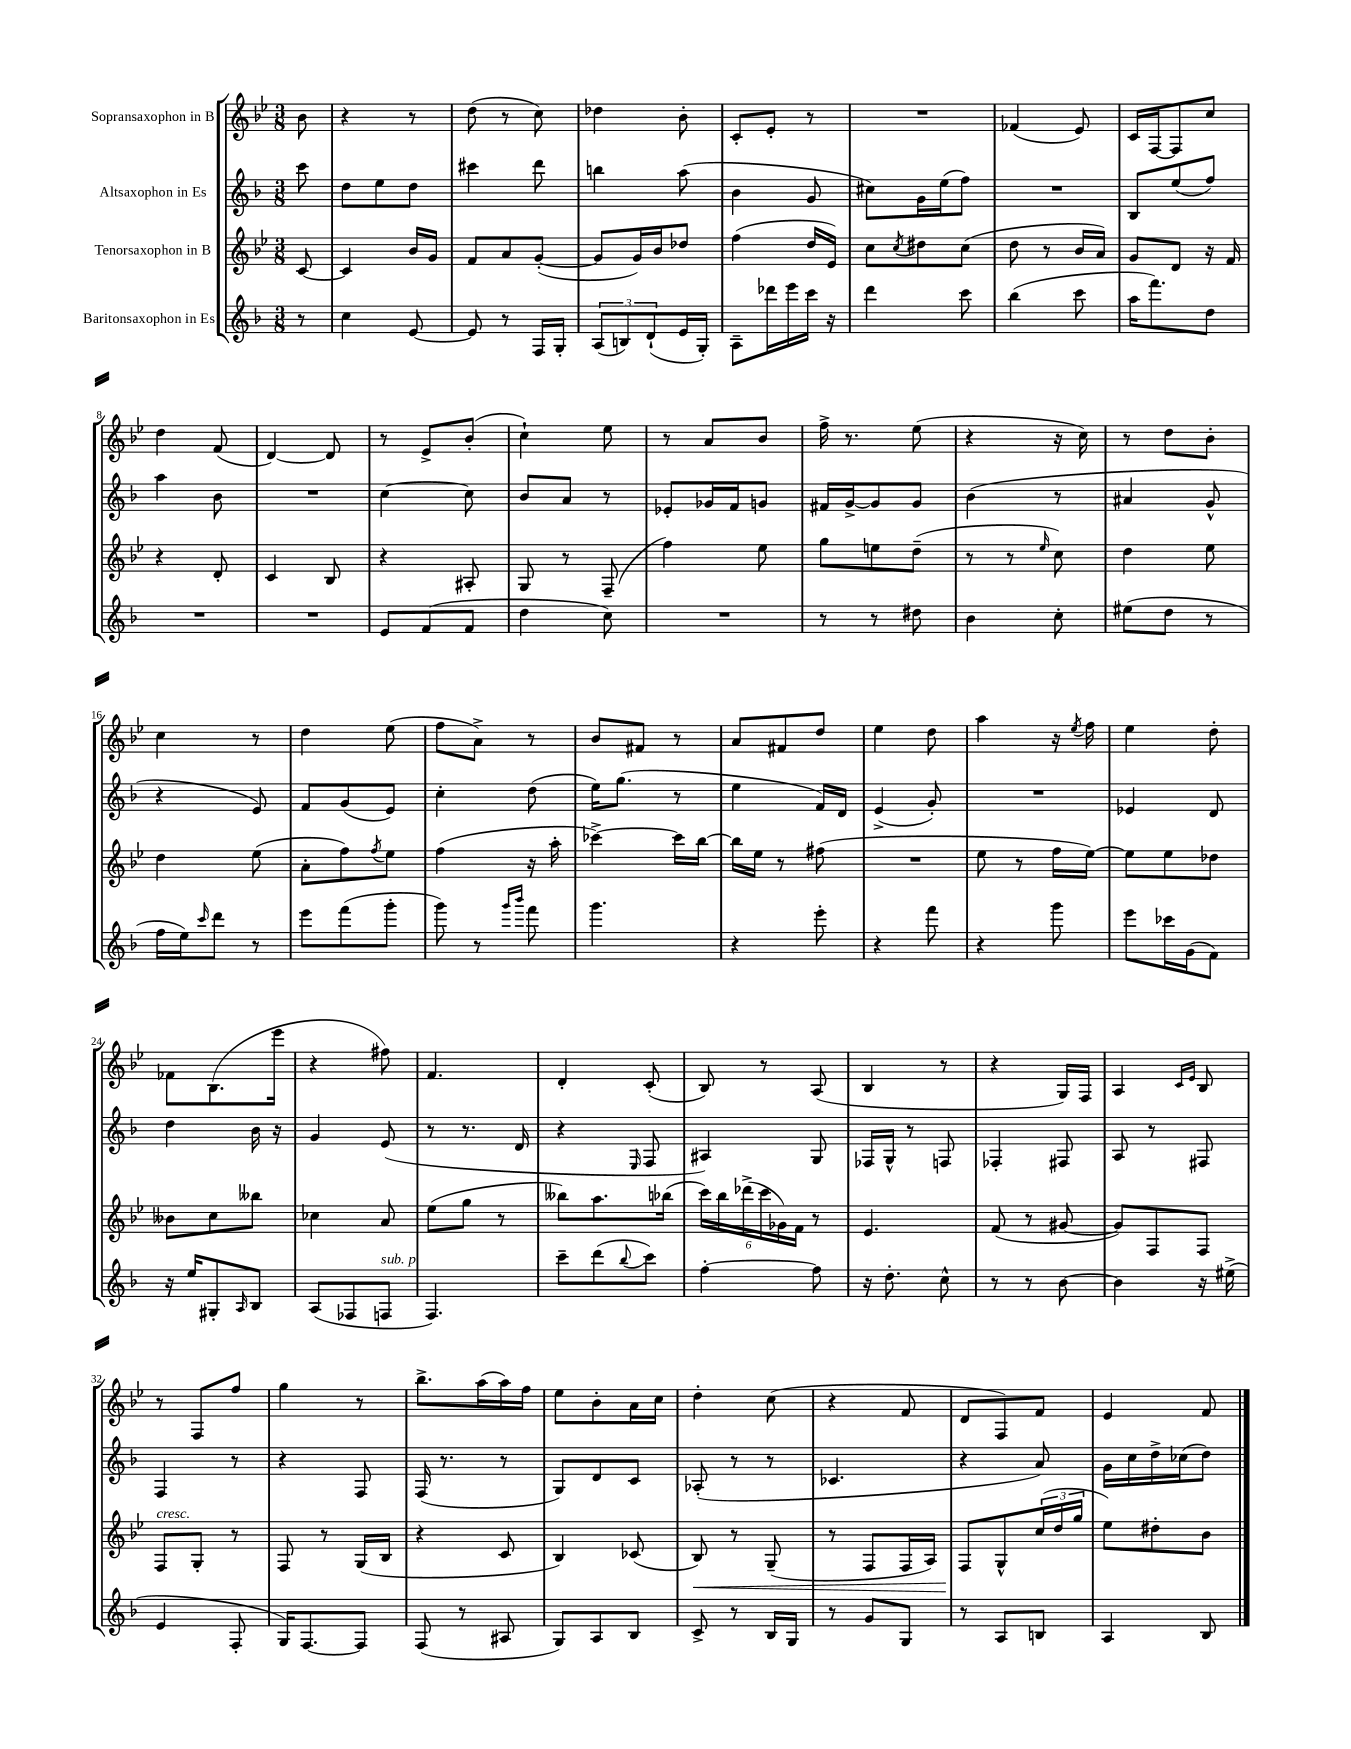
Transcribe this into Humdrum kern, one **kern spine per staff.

**kern	**kern	**kern	**kern
*staff4	*staff3	*staff2	*staff1
*clefG2	*clefG2	*clefG2	*clefG2
*k[b-]	*k[b-e-]	*k[b-]	*k[b-e-]
*M3/8	*M3/8	*M3/8	*M3/8
8r	[8c	8ccc	8b-
=	=	=	=
4cc	4c]	8dd	4r
.	.	8ee	.
[8e	16b-	8dd	8r
.	16g	.	.
=	=	=	=
8e]	8f	4ccc#	(8dd
8r	8a	.	8r
16F	([8g'	8ddd	8cc)
16G'	.	.	.
=	=	=	=
(12A	8g]	4bb	4dd-
12B)	.	.	.
.	16g)	.	.
(12d`	.	.	.
.	16b-	.	.
16e	8dd-	(8aa	8b-'
16G')	.	.	.
=	=	=	=
8A~	(4ff	4b-	8c'
16ddd-	.	.	8e-'
16eee	.	.	.
16ccc	16dd	8g	8r
16r	16e-)	.	.
=	=	=	=
4ddd	8cc	8cc#)	4.r
.	8qcc	.	.
.	8dd#	16g	.
.	.	(16ee	.
8ccc	(8cc	8ff)	.
=	=	=	=
(4bb-	8dd	4.r	(4f-
.	8r	.	.
8ccc	16b-	.	8e-)
.	16a)	.	.
=	=	=	=
16aa	8g	8B-	16c
8.fff)	.	.	[16F
.	8d	(8ee	8F]
8dd	16r	8ff)	8cc
.	16f	.	.
=	=	=	=
4.r	4r	4aa	4dd
.	8d'	8b-	(8f
=	=	=	=
4.r	4c	4.r	[4d)
.	8B-	.	8d]
=	=	=	=
8e	4r	[4cc	8r
(8f	.	.	8e-^
8f	8A#'	8cc]	(8b-'
=	=	=	=
4dd	8G	8b-	4cc`)
.	8r	8a	.
8cc)	(8F~	8r	8ee-
=	=	=	=
4.r	4ff)	8e-'	8r
.	.	16g-	8a
.	.	16f	.
.	8ee-	8g	8b-
=	=	=	=
8r	8gg	16f#	16ff^
.	.	[16g^	8.r
8r	8ee	8g]	.
8dd#	(8dd~	8g	(8ee-
=	=	=	=
4b-	8r	(4b-	4r
.	8r	.	.
.	16qqee-	.	.
8cc'	8cc)	8r	16r
.	.	.	16cc)
=	=	=	=
(8ee#	4dd	4a#	8r
8dd	.	.	8dd
8r	8ee-	8g^^	8b-'
=	=	=	=
16ff	4dd	4r	4cc
16ee)	.	.	.
16qqccc	.	.	.
8ddd	.	.	.
8r	(8ee-	8e)	8r
=	=	=	=
8eee	8a'	8f	4dd
(8fff	8ff)	(8g	.
.	8qff	.	.
8ggg'	8ee-	8e)	(8ee-
=	=	=	=
8ggg)	(4ff	4cc'	8ff
8r	.	.	8a^)
16qqggg	.	.	.
16qqbbb-	.	.	.
8fff	16r	(8dd	8r
.	16aa'	.	.
=	=	=	=
4.ggg	[4ccc-^)	16ee)	8b-
.	.	(8.gg	.
.	.	.	8f#
.	16ccc-]	8r	8r
.	[16bb-	.	.
=	=	=	=
4r	16bb-]	4ee	8a
.	16ee-	.	.
.	8r	.	8f#
8eee'	(8ff#	16f)	8dd
.	.	16d	.
=	=	=	=
4r	4.r	(4e^	4ee-
8fff	.	8g')	8dd
=	=	=	=
4r	8ee-	4.r	4aa
.	8r	.	.
8ggg	16ff	.	16r
.	.	.	8qee-
.	[16ee-)	.	16ff
=	=	=	=
8eee	8ee-]	4e-	4ee-
16ccc-	8ee-	.	.
(16g	.	.	.
8f)	8dd-	8d	8dd'
=	=	=	=
16r	8b--	4dd	8f-
16ee	.	.	.
8G#'	8cc	.	(8.B-
16qqA	.	.	.
8B-	8bb--	16b-	.
.	.	16r	16eee-
=	=	=	=
(8A	4cc-	4g	4r
8F-	.	.	.
8F	8a	(8e	8ff#)
=	=	=	=
4.F)	(8ee-	8r	4.f
.	8gg	8.r	.
.	8r	.	.
.	.	16d	.
=	=	=	=
8ccc~	8bb--)	4r	4d'
(8ddd	8.aa	.	.
8qqbb-	.	16qqE	.
8ccc)	.	8F	(8c'
.	(16bb-	.	.
=	=	=	=
[4ff'	24ccc)	4A#)	8B-)
.	24bb-	.	.
.	(24ddd-^	.	.
.	24ccc	.	8r
.	24g-)	.	.
.	24f	.	.
8ff]	8r	8G	(8A
=	=	=	=
16r	4.e-	16F-	4B-
8.dd'	.	16G^^	.
.	.	8r	.
8cc^^	.	8F	8r
=	=	=	=
8r	(8f	4F-'	4r
8r	8r	.	.
[8b-	[8g#	8F#	16G)
.	.	.	16F
=	=	=	=
4b-]	8g#])	8A	4A
.	8F	8r	.
.	.	.	16qqc
.	.	.	16qqe-
16r	8F	8F#	8B-
(16ee#^	.	.	.
=	=	=	=
4e	8F	4F	8r
.	8G'	.	8F
8F'	8r	8r	8ff
=	=	=	=
16G)	8F	4r	4gg
[8.F	.	.	.
.	8r	.	.
8F]	(16G	8F	8r
.	16B-	.	.
=	=	=	=
(8F	4r	(16F	8.bb-^
.	.	8.r	.
8r	.	.	.
.	.	.	(16aa
8A#	8c	8r	16aa)
.	.	.	16ff
=	=	=	=
8G)	4B-)	8G)	8ee-
8A	.	8d	8b-'
8B-	(8c-	8c	16a
.	.	.	16cc
=	=	=	=
8c^	8B-)	(8A-'	4dd'
8r	8r	8r	.
16B-	(8G~	8r	(8cc
16G	.	.	.
=	=	=	=
8r	8r	4.c-	4r
8g	8F	.	.
8G	16F	.	8f
.	16A)	.	.
=	=	=	=
8r	8F	4r	8d
8A	8G^^	.	8F)
8B	(24cc	8a)	8f
.	24dd	.	.
.	24gg	.	.
=	=	=	=
4A	8ee-)	16g	4e-
.	.	16cc	.
.	8dd#'	16dd^	.
.	.	(16cc-	.
8B-	8b-	8dd)	8f
==	==	==	==
*-	*-	*-	*-
